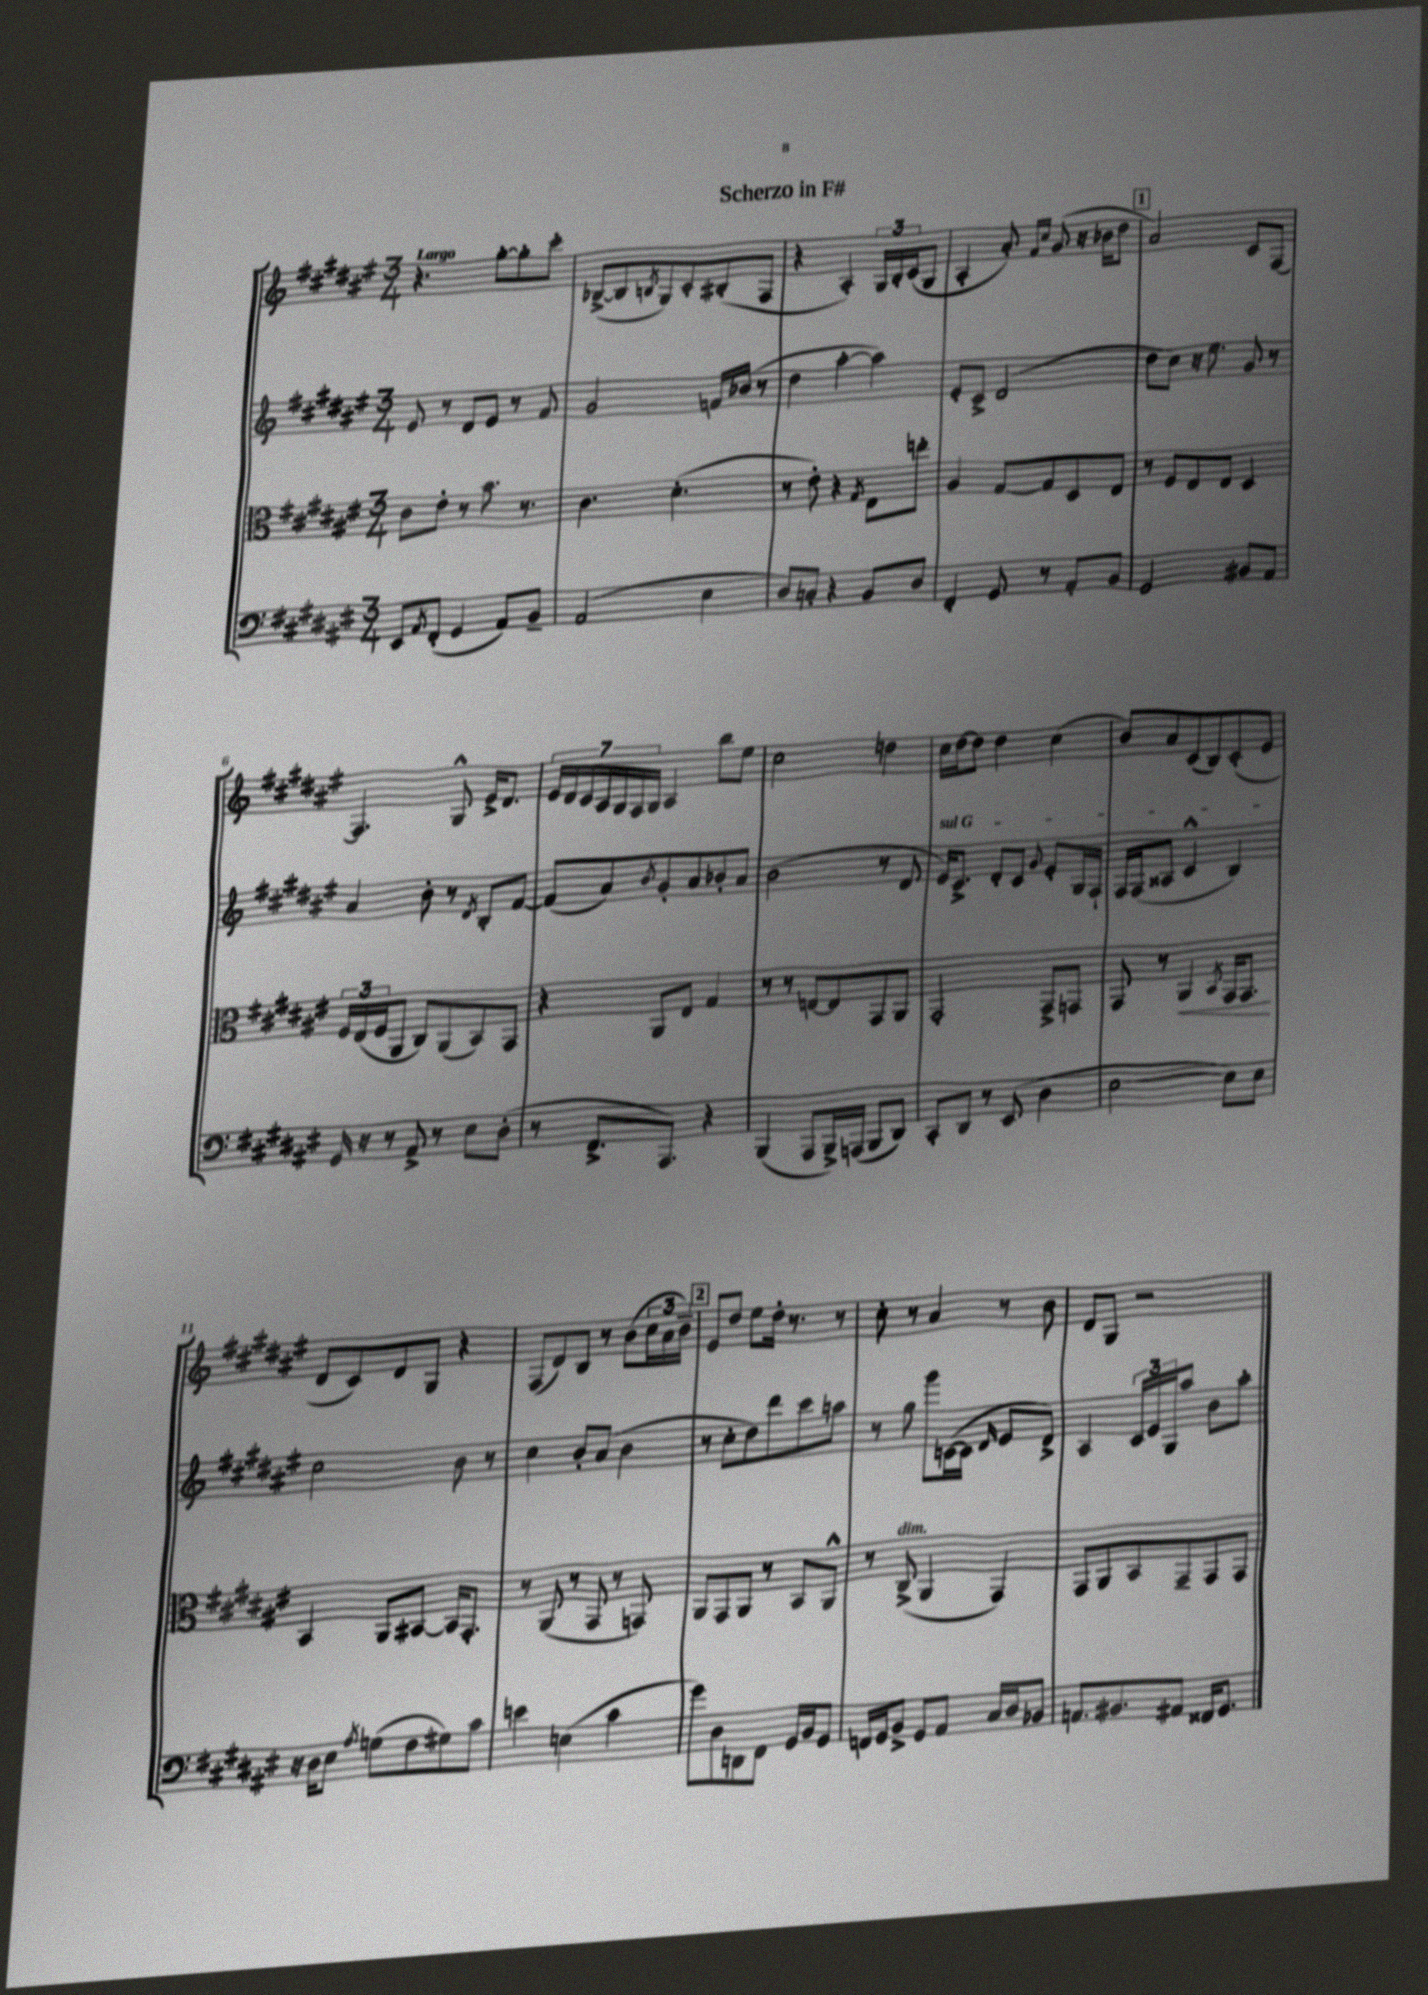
\header { title = "Scherzo in F#" }
<<
\new StaffGroup <<
\new Staff = "s0" {
    \clef treble \key fis \major \numericTimeSignature \time 3/4 \tempo "Largo"
    r4. gis''8~-. gis''8-. cis'''8-. |
    bes8~->( bes8 \acciaccatura { b8 } gis8) cis'8-. bis8-.( fis8 |
    r4 ais4-.) \tuplet 3/2 { gis16 b16-. cis'16( } gis8 |
    ais4-. ais'8-.) \grace { fis'16 cis''16 } gis'8( r16 bes'16 dis''8 |
    \mark \markup { \box "1" } ais'2) cis'8 fis8~ |
    fis4. gis8-^ eis'16-> dis'8. |
    \tuplet 7/4 { eis'16 dis'16 cis'16 ais16 gis16 fis16 gis16 } ais4 b''8 eis''8 |
    cis''2 d''4 |
    cis''16 dis''16~ dis''8 dis''4 cis''4( |
    b'8) ais'8 cis'8( b8) cis'8-.( eis'8 |
    dis'8 cis'8) dis'8 gis8 r4 |
    fis8( dis'8) b8 r8 b'8( \tuplet 3/2 { cis''16 ais'16 b'16--) } |
    \mark \markup { \box "2" } eis'8 dis''8 eis''8 dis''16-. r8. r8 |
    cis''8-. r8 ais'4 r8 b'8 |
    dis'8 gis8 r2 \bar "|." |
}
\new Staff = "s1" {
    \clef treble \key fis \major \numericTimeSignature \time 3/4
    eis'8 r8 dis'8 eis'8 r8 fis'8 |
    gis'2 f'16 bes'16( r8 |
    dis''4 ais''4~-. ais''4) |
    eis'8-. cis'8-> dis'2( |
    \mark \markup { \box "1" } dis''8 cis''8) r16 eis''8. gis'8 r8 |
    ais'4 b'8-. r8 \acciaccatura { dis'8 } b8-. fis'8~ |
    fis'8( ais'8) \acciaccatura { b'8 } gis'8-. ais'8 bes'8-. ais'8 |
    b'2( r8 dis'8 |
    \once \override TextSpanner.bound-details.left.text = \markup { \italic "sul G" } eis'16\startTextSpan) cis'8.-> dis'8-. cis'8 \appoggiatura { gis'8 } eis'8-. gis16 fis16-! |
    fis16 fis16( aisis8 cis'4-^ b4\stopTextSpan) |
    cis''2 b'8 r8 |
    cis''4 b'8-. ais'8( b'4 |
    \mark \markup { \box "2" } r8 cis''8-. dis''8) dis'''8 cis'''8 a''8 |
    r8 gis''8 gis'''8 c'16~( c'16 \grace { dis'16 } eis'8 dis'8->) |
    ais4 \tuplet 3/2 { cis'16 eis'16 gis16 } ais''8 b'8 ais''8-. \bar "|." |
}
\new Staff = "s2" {
    \clef alto \key fis \major \numericTimeSignature \time 3/4
    cis'8 eis'8-. r8 b'8. r8. |
    cis'4. dis'4.-.( |
    r8 eis'8-.) r4 \acciaccatura { gis8 } eis8 e''8-. |
    ais4 gis8~ gis8 dis8 eis8 |
    \mark \markup { \box "1" } r8 fis8 eis8 eis8 dis4 |
    \tuplet 3/2 { fis16 eis16( fis16 } ais,8 cis8) ais,8( b,8) gis,8 |
    r4 ais,8 eis8 gis4 |
    r8 r8 e8~ e8 gis,8 ais,8 |
    gis,2-. gis,8-> g,8 |
    gis,8 r8 ais,4\< \acciaccatura { b,8 } gis,16 gis,8.\! |
    b,4 ais,8 bis,8~ bis,16 gis,8.-. |
    r8 ais,8( r8 gis,8 r8 g,8) |
    \mark \markup { \box "2" } ais,8 gis,8 ais,8 r8 b,8 ais,8-^ |
    r8 cis8->^\markup { \italic "dim." }( ais,4 gis,4) |
    gis,8 ais,8 b,8 gis,8-- gis,8 gis,8 \bar "|." |
}
\new Staff = "s3" {
    \clef bass \key fis \major \numericTimeSignature \time 3/4
    eis,8 \acciaccatura { ais,8 } fis,8-.( gis,4 ais,8) b,8-- |
    ais,2( eis4 |
    dis8) c8-. r4 b,8 dis8 |
    fis,4-. gis,8 r8 ais,8-. b,8 |
    \mark \markup { \box "1" } gis,2 bis,8 ais,8 |
    gis,16 r16 r8 ais,8-> r8 eis8 dis8-.( |
    r8 fis,8.-> ais,,8.) r4 |
    b,,4( ais,,8 b,,16->) a,,16( b,,8 dis,8) |
    cis,8-. dis,8 r8 eis,8( dis4 |
    eis2~ eis8) eis8 |
    r16 dis16 eis8 \acciaccatura { ais8 } g8( fis8 gis8) cis'8 |
    e'4 e4( cis'4 |
    \mark \markup { \box "2" } gis'8) dis8 d,8 fis,8 gis,16 b,16 gis,8 |
    f,16 gis,16 b,8-> gis,8 ais,8 cis16 dis16 bes,8 |
    a,8. bis,8. ais,8 fisis,16 gis,8. \bar "|." |
}
>>
>>
